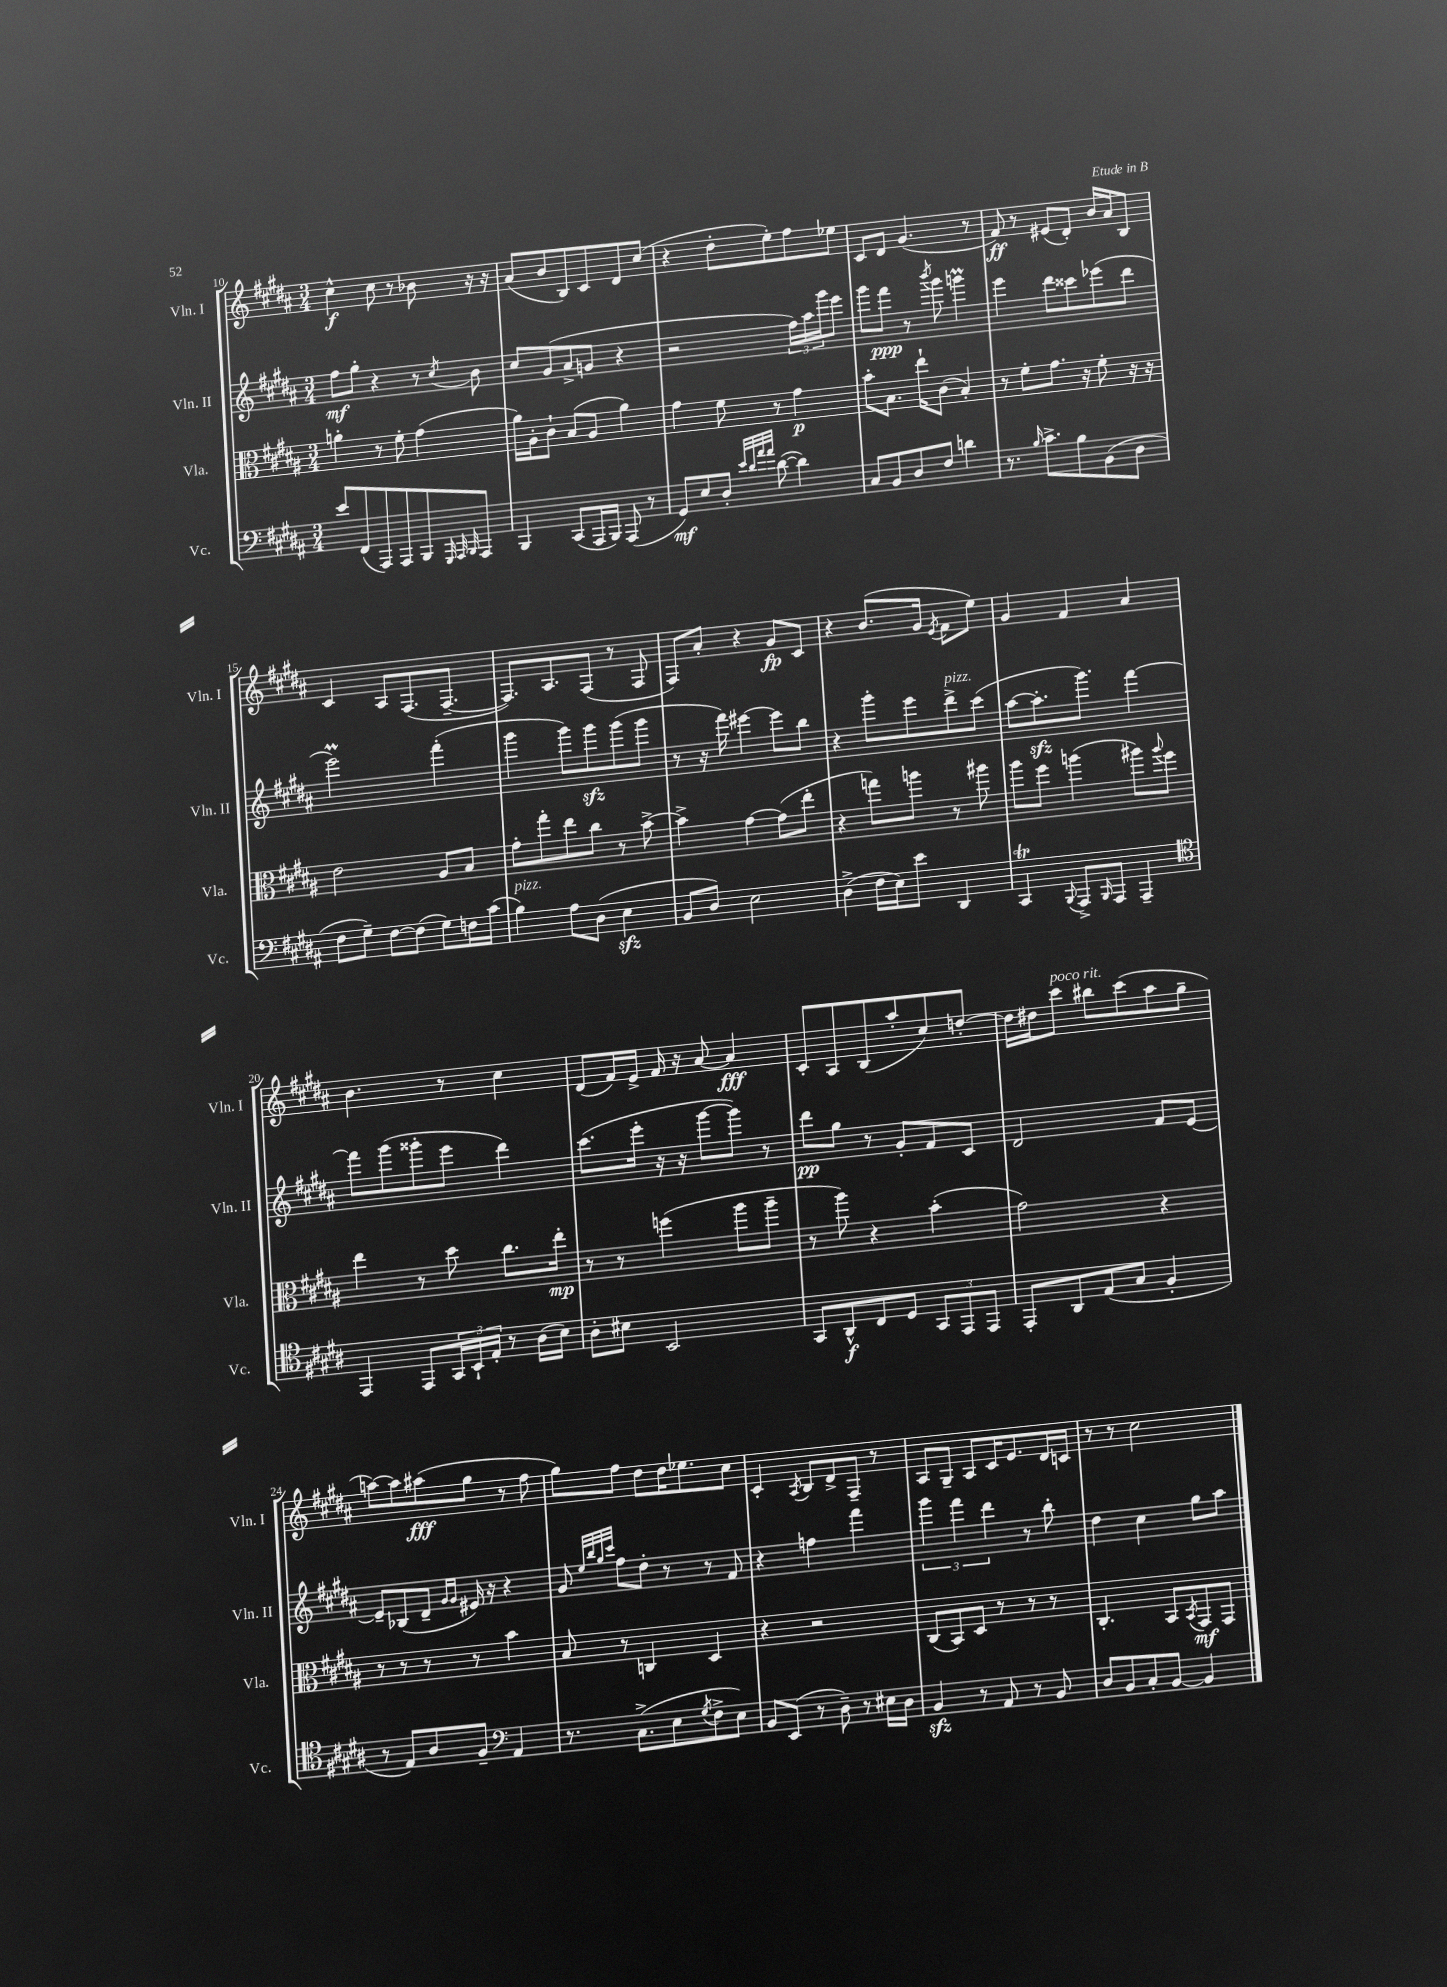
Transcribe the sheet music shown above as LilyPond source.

<<
\new StaffGroup <<
\new Staff = "s0" \with { instrumentName = "Vln. I" shortInstrumentName = "Vln. I" } {
    \clef treble \key b \major \numericTimeSignature \time 3/4
    cis''4-^\f cis''8 r8 bes'8 r16 r16 |
    ais'8( b'8 b8) cis'8 dis'8 cis''8( |
    r4 dis''8-. e''8-.) fis''8 ees''8 |
    cis'8 dis'8 gis'4.( r8 |
    fis'8\ff) r8 eis'8( dis'8-.) b'16 ais'16 b8 |
    cis'4 ais8 fis8.( fis8.~-- |
    fis8.) ais8. fis8( r8 fis8 |
    fis8) ais'8-. r4 gis'8\fp cis'8 |
    r4 b'8.( gis'16 \acciaccatura { e'8 } fis'8 e''8) |
    gis'4 fis'4 ais'4 |
    b'4. r8 cis''4 |
    dis'8( fis'16) e'16-> fis'16 r16 ais'8~ ais'4\fff |
    cis'8-. ais8 b8( ais''8-. cis''8) d''8~-. |
    d''16 dis''16 cis'''8^\markup { \italic "poco rit." } bis''8 cis'''8( ais''8 gis''8-- |
    a''8~) a''8 ais''8\fff( gis''8 r8 fis''8 |
    gis''8) fis''8 dis''8 dis''16 ees''8. cis''8 |
    cis'4-. \acciaccatura { ais8 } b8 dis'8-> fis8-- r8 |
    ais8 gis8-- ais8 cis'16 e'8. dis'16 c'16 |
    r8 r8 cis''2 \bar "|." |
}
\new Staff = "s1" \with { instrumentName = "Vln. II" shortInstrumentName = "Vln. II" } {
    \clef treble \key b \major \numericTimeSignature \time 3/4
    fis''8\mf gis''8-. r4 r8 \acciaccatura { cis''8 } b'8 |
    cis''8 gis'8( ais'8-> g'8 r4 |
    r2 \tuplet 3/2 { fis''16) ais''16 gis'''16 } e'''8 |
    gis'''8 fis'''8\ppp r8 \acciaccatura { b'''8 } gis'''8 g'''4\prall |
    e'''4 dis'''8 cisis'''8 ees'''8( dis'''8 |
    e'''2\prall) fis'''4-.( |
    gis'''4 gis'''8) gis'''8\sfz gis'''8( gis'''8 |
    r8 r16 fis'''16) eis'''4~ eis'''8 b''8 |
    r4 gis'''8-. e'''8 dis'''8->^\markup { \italic "pizz." } cis'''8( |
    ais''8~ ais''8.-.\sfz gis'''8.) fis'''4~ |
    fis'''8 gis'''8( gisis'''8-. e'''8 dis'''4) |
    cis'''8.( e'''16-. r16 r16 gis'''8~ gis'''8) r8 |
    dis'''8\pp gis''8 r8 gis'8-. fis'8 cis'8 |
    dis'2 fis'8 e'8~ |
    e'8-- bes8( dis'8-- \grace { gis'16 gis'16 } eis'16) r16 r4 |
    gis'8 \grace { e''32 b''32 gis''32 cis'''32 } fis''8 dis''8-. r8 r8 fis'8 |
    r4 f''4 fis'''4 |
    \tuplet 3/2 { gis'''4 fis'''4 dis'''4 } r8 b''8-. |
    dis''4 cis''4 gis''8 ais''8 \bar "|." |
}
\new Staff = "s2" \with { instrumentName = "Vla." shortInstrumentName = "Vla." } {
    \clef alto \key b \major \numericTimeSignature \time 3/4
    a'4-. r8 fis'8-. gis'4( |
    ais'16) ais16-. cis'8-! b8( ais8 ais'4) |
    gis'4 fis'8 r8 gis'4\p |
    b'8-. b8. e''16-! cis'8( b4-.) |
    r8 fis'8-. gis'8. r16 fis'8-. r16 r16 |
    e'2 ais8 b8 |
    gis'8-. gis''8-. e''8 cis''8 r8 b'8~-> |
    b'4-> gis'4~ gis'8( e''8-. |
    r4 g''8) a''8 r8 ais''8 |
    ais''8 fis''8 a''4( ais''8) \appoggiatura { ais''8 } fis''8 |
    e''4 r8 dis''8 cis''8. e''16-.\mp |
    r8 r8 f''4( ais''8 ais''8-- |
    r8 ais''8) r4 b'4-.( |
    gis'2) r4 |
    r8 r8 r8 r8 b'4 |
    b8 r8 c4 dis4 |
    r4 r2 |
    cis8( b,8) dis8 r8 r8 r8 |
    cis4.-. b,8 \acciaccatura { b,8 } gis,8\mf gis,8 \bar "|." |
}
\new Staff = "s3" \with { instrumentName = "Vc." shortInstrumentName = "Vc." } {
    \clef bass \key b \major \numericTimeSignature \time 3/4
    e'8 fis,8( ais,,8) ais,,8 b,,8 \grace { gis,,32 ais,,32 b,,32 } ais,,8 |
    b,,4 cis,8( ais,,16 b,,16) ais,,8( r8 |
    gis,8\mf) e8 dis8-. \grace { e'32 dis'32 ais'32 ais'32 } dis'8~( dis'4) |
    cis8 b,8 dis8 fis8 d'4 |
    r8. \grace { b16 } cis'8.-> b8 b,8( dis8 |
    fis8 gis8--) fis8~ fis8( gis8) f16 cis'16( |
    b4^\markup { \italic "pizz." }) ais8 dis8( e4\sfz |
    b,8 dis8) e2 |
    dis4->( fis16 e16) e'8 dis,4 |
    cis,4\trill \appoggiatura { b,,8 } ais,,8-> \grace { b,,16 } ais,,8 ais,,4-- |
    \clef tenor e,4 e,8 \tuplet 3/2 { gis,16 b,16-! e16-. } r8 ais16( b16) |
    ais8-. bis8 b,2 |
    gis,8 ais,8-^\f cis8 dis8 \tuplet 3/2 { gis,8 e,8 e,8 } |
    e,8-. ais,8 e8( gis8 fis4-. |
    r8 e8) ais8 fis8-- \clef bass ais,4 |
    r8. cis8.->( e8 \acciaccatura { gis8 } fis8-> e8) |
    b,8 e,8( r8 dis8--) r8 eis16 dis16 |
    b,4\sfz r8 ais,8 r8 b,8 |
    dis8 b,8 cis8-. b,8~ b,4 \bar "|." |
}
>>
>>
\layout { \context { \Score currentBarNumber = #10 } }
